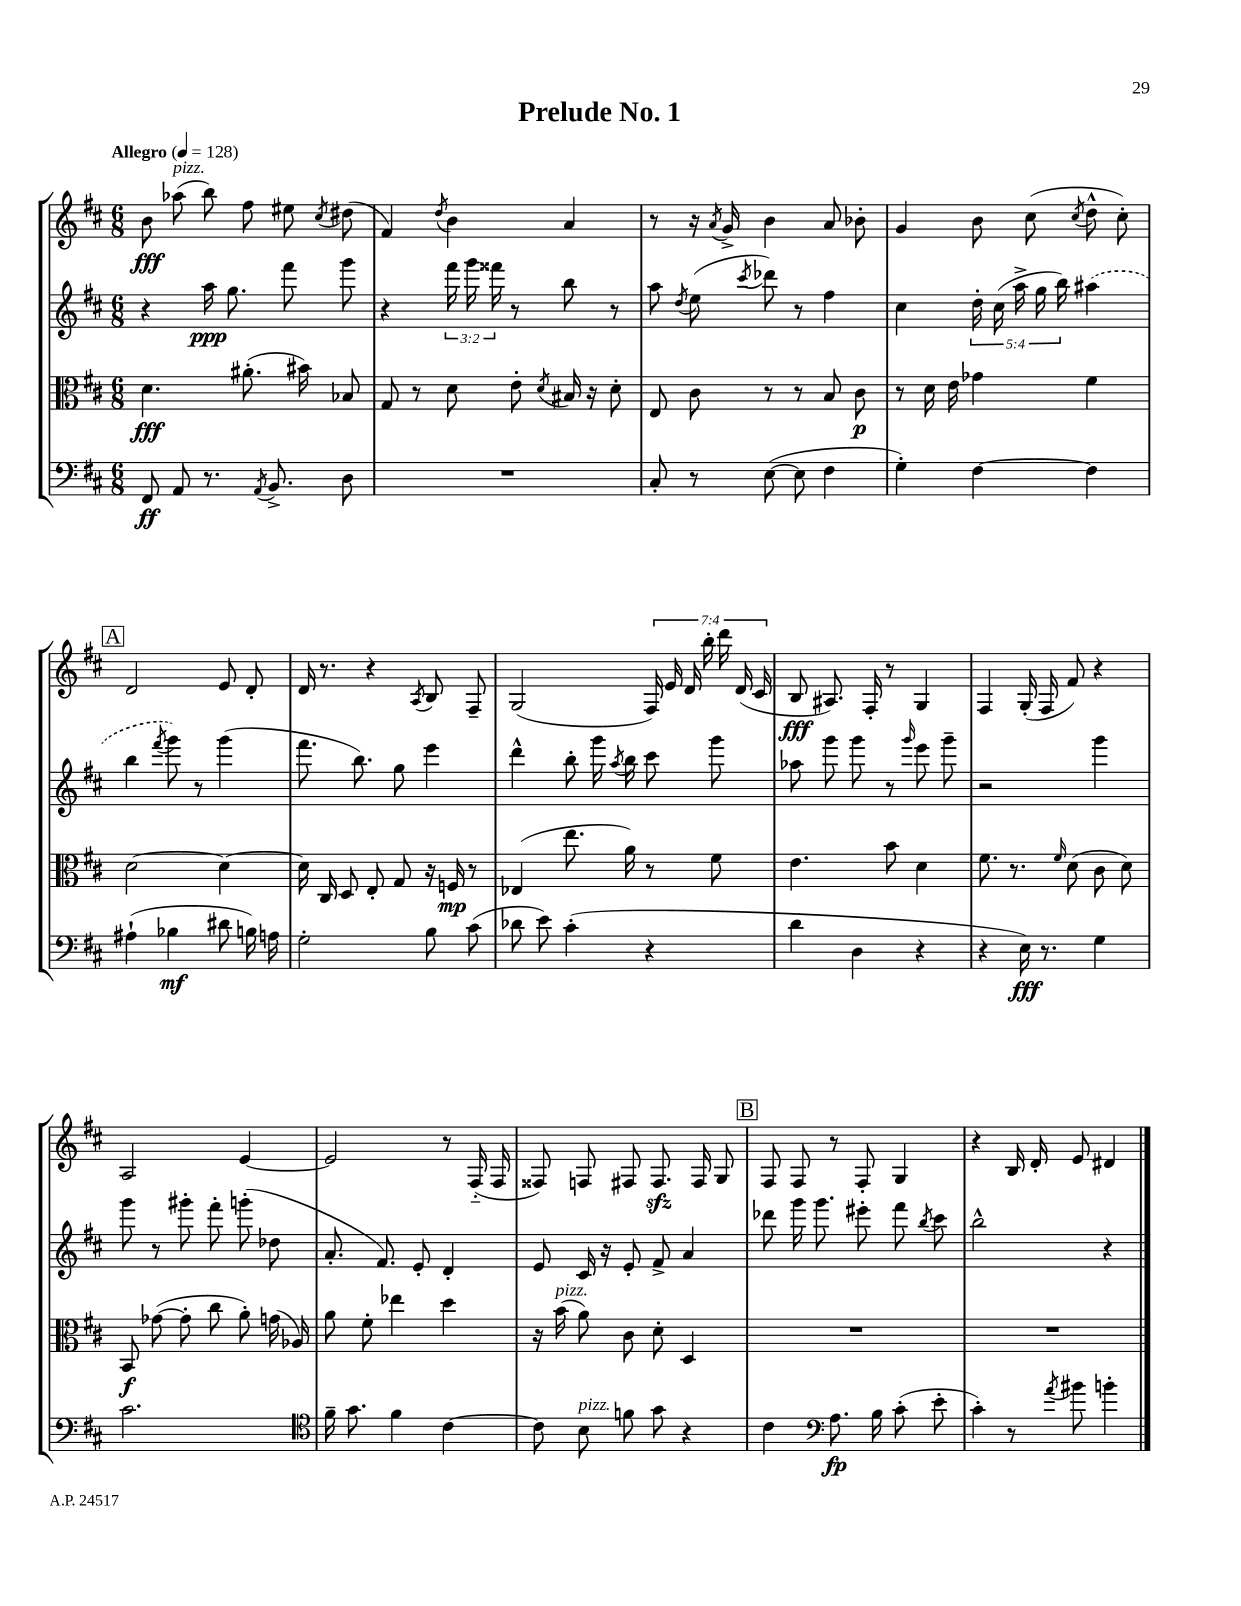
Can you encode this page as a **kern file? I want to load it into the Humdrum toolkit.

**kern	**kern	**kern	**kern
*staff4	*staff3	*staff2	*staff1
*clefF4	*clefC3	*clefG2	*clefG2
*k[f#c#]	*k[f#c#]	*k[f#c#]	*k[f#c#]
*M6/8	*M6/8	*M6/8	*M6/8
*MM128	*MM128	*MM128	*MM128
8FF#/	4.d\	4r	8b\
8AA/	.	.	(8aa-\
8.r	.	16aa\	8bb\)
.	.	8.gg\	.
.	(8.a#'\	.	8ff#\
8qAA/	.	.	.
8.BB^/	.	.	.
.	.	8fff#\	8ee#\
.	16b#\)	.	.
.	.	.	8qcc#/
8D\	8B-/	8ggg\	(8dd#\
=	=	=	=
2.r	8G/	4r	4f#/)
.	8r	.	.
.	.	.	8qdd/
.	8d\	24fff#\	4b\
.	.	24ggg\	.
.	.	24fff##\	.
.	8e'\	8r	.
.	8qd/	.	.
.	16B#/	8bb\	4a/
.	16r	.	.
.	8d'\	8r	.
=	=	=	=
8C#'/	8E/	8aa\	8r
.	.	8qdd/	.
8r	8c#\	(8ee\	16r
.	.	.	8qa/
.	.	.	16g^/
.	.	8qccc#/	.
([8E\	8r	8ddd-\)	4b\
8E\]	8r	8r	.
4F#\	8B/	4ff#\	8a/
.	8c#\	.	8b-'\
=	=	=	=
4G'\)	8r	4cc#\	4g/
.	16d\	.	.
.	16e\	.	.
[4F#\	4g-\	20dd'\	8b\
.	.	(20cc#\	.
.	.	20aa^\	.
.	.	.	(8cc#\
.	.	20gg\	.
.	.	20bb\)	.
.	.	.	8qcc#/
4F#\]	4f#\	(4aa#\	8dd^^\
.	.	.	8cc#'\)
=	=	=	=
(4A#`\	[2d\	4bb\	2d/
.	.	8qfff#/	.
4B-\	.	8ggg\)	.
.	.	8r	.
8d#\	4d\_	(4ggg\	8e/
16B\)	.	.	8d'/
16A\	.	.	.
=	=	=	=
2G'\	16d\]	8.fff#\	16d/
.	16C#/	.	8.r
.	8D/	.	.
.	.	8.bb\)	.
.	8E'/	.	4r
.	8G/	8gg\	.
.	.	.	8qA/
8B\	16r	4eee\	8B/
.	16F/	.	.
(8c#\	8r	.	8F#~/
=	=	=	=
8d-\	(4E-/	4ddd^^\	(2G/
8e\)	.	.	.
(4c#'\	8.ee\	8bb'\	.
.	.	16ggg\	.
.	.	8qaa/	.
.	16a\)	16bb\	.
4r	8r	8ccc#\	28F#/)
.	.	.	28e/
.	.	.	28d/
.	.	.	28bb'\
.	8f#\	8ggg\	.
.	.	.	28ddd\
.	.	.	(28d/
.	.	.	28c#/
=	=	=	=
4d\	4.e\	8aa-\	8B/
.	.	8ggg\	8.A#/)
4D\	.	8ggg\	.
.	.	.	16F#'/
.	8b\	8r	8r
.	.	16qqggg/	.
4r	4d\	8eee\	4G/
.	.	8ggg~\	.
=	=	=	=
4r	8.f#\	2r	4F#/
.	8.r	.	.
16E\)	.	.	(16G'/
8.r	.	.	16F#/
.	16qqf#/	.	.
.	(8d\	.	8f#/)
4G\	8c#\	4ggg\	4r
.	8d\)	.	.
=	=	=	=
2.c#\	8BB/	8ggg\	2A/
.	([8g-\	8r	.
.	8g-'\]	8ggg#'\	.
.	8cc#\	8fff#'\	.
.	8a'\)	(8ggg'\	[4e/
.	(16g\	8dd-\	.
.	16A-/)	.	.
=	=	=	=
*clefC4	*	*	*
16f#~\	8a\	8.a'/	2e/]
8.g\	.	.	.
.	8f#'\	.	.
.	.	8.f#/)	.
4f#\	4ee-\	.	.
.	.	8e'/	.
[4c#\	4dd\	4d'/	8r
.	.	.	(16F#'~/
.	.	.	16F#/
=	=	=	=
8c#\]	16r	8e/	8F##/)
.	(16b\	.	.
8B\	8a\)	16c#/	8F/
.	.	16r	.
8f\	8c#\	8e'/	8F#/
8g\	8d'\	8f#^/	8.F#/
4r	4D/	4a/	.
.	.	.	16F#/
.	.	.	8G/
=	=	=	=
4c#\	2.r	8ddd-\	8F#/
.	.	16ggg\	8F#/
.	.	8.ggg\	.
*clefF4	*	*	*
8.A\	.	.	8r
.	.	8eee#'\	8F#'/
16B\	.	.	.
(8c#'\	.	8fff#\	4G/
.	.	8qbb/	.
8e'\	.	8ccc#\	.
=	=	=	=
4c#'\)	2.r	2bb^^\	4r
8r	.	.	16B/
.	.	.	16d'/
8qa/	.	.	.
8b#\	.	.	8e/
4b'\	.	4r	4d#/
==	==	==	==
*-	*-	*-	*-
